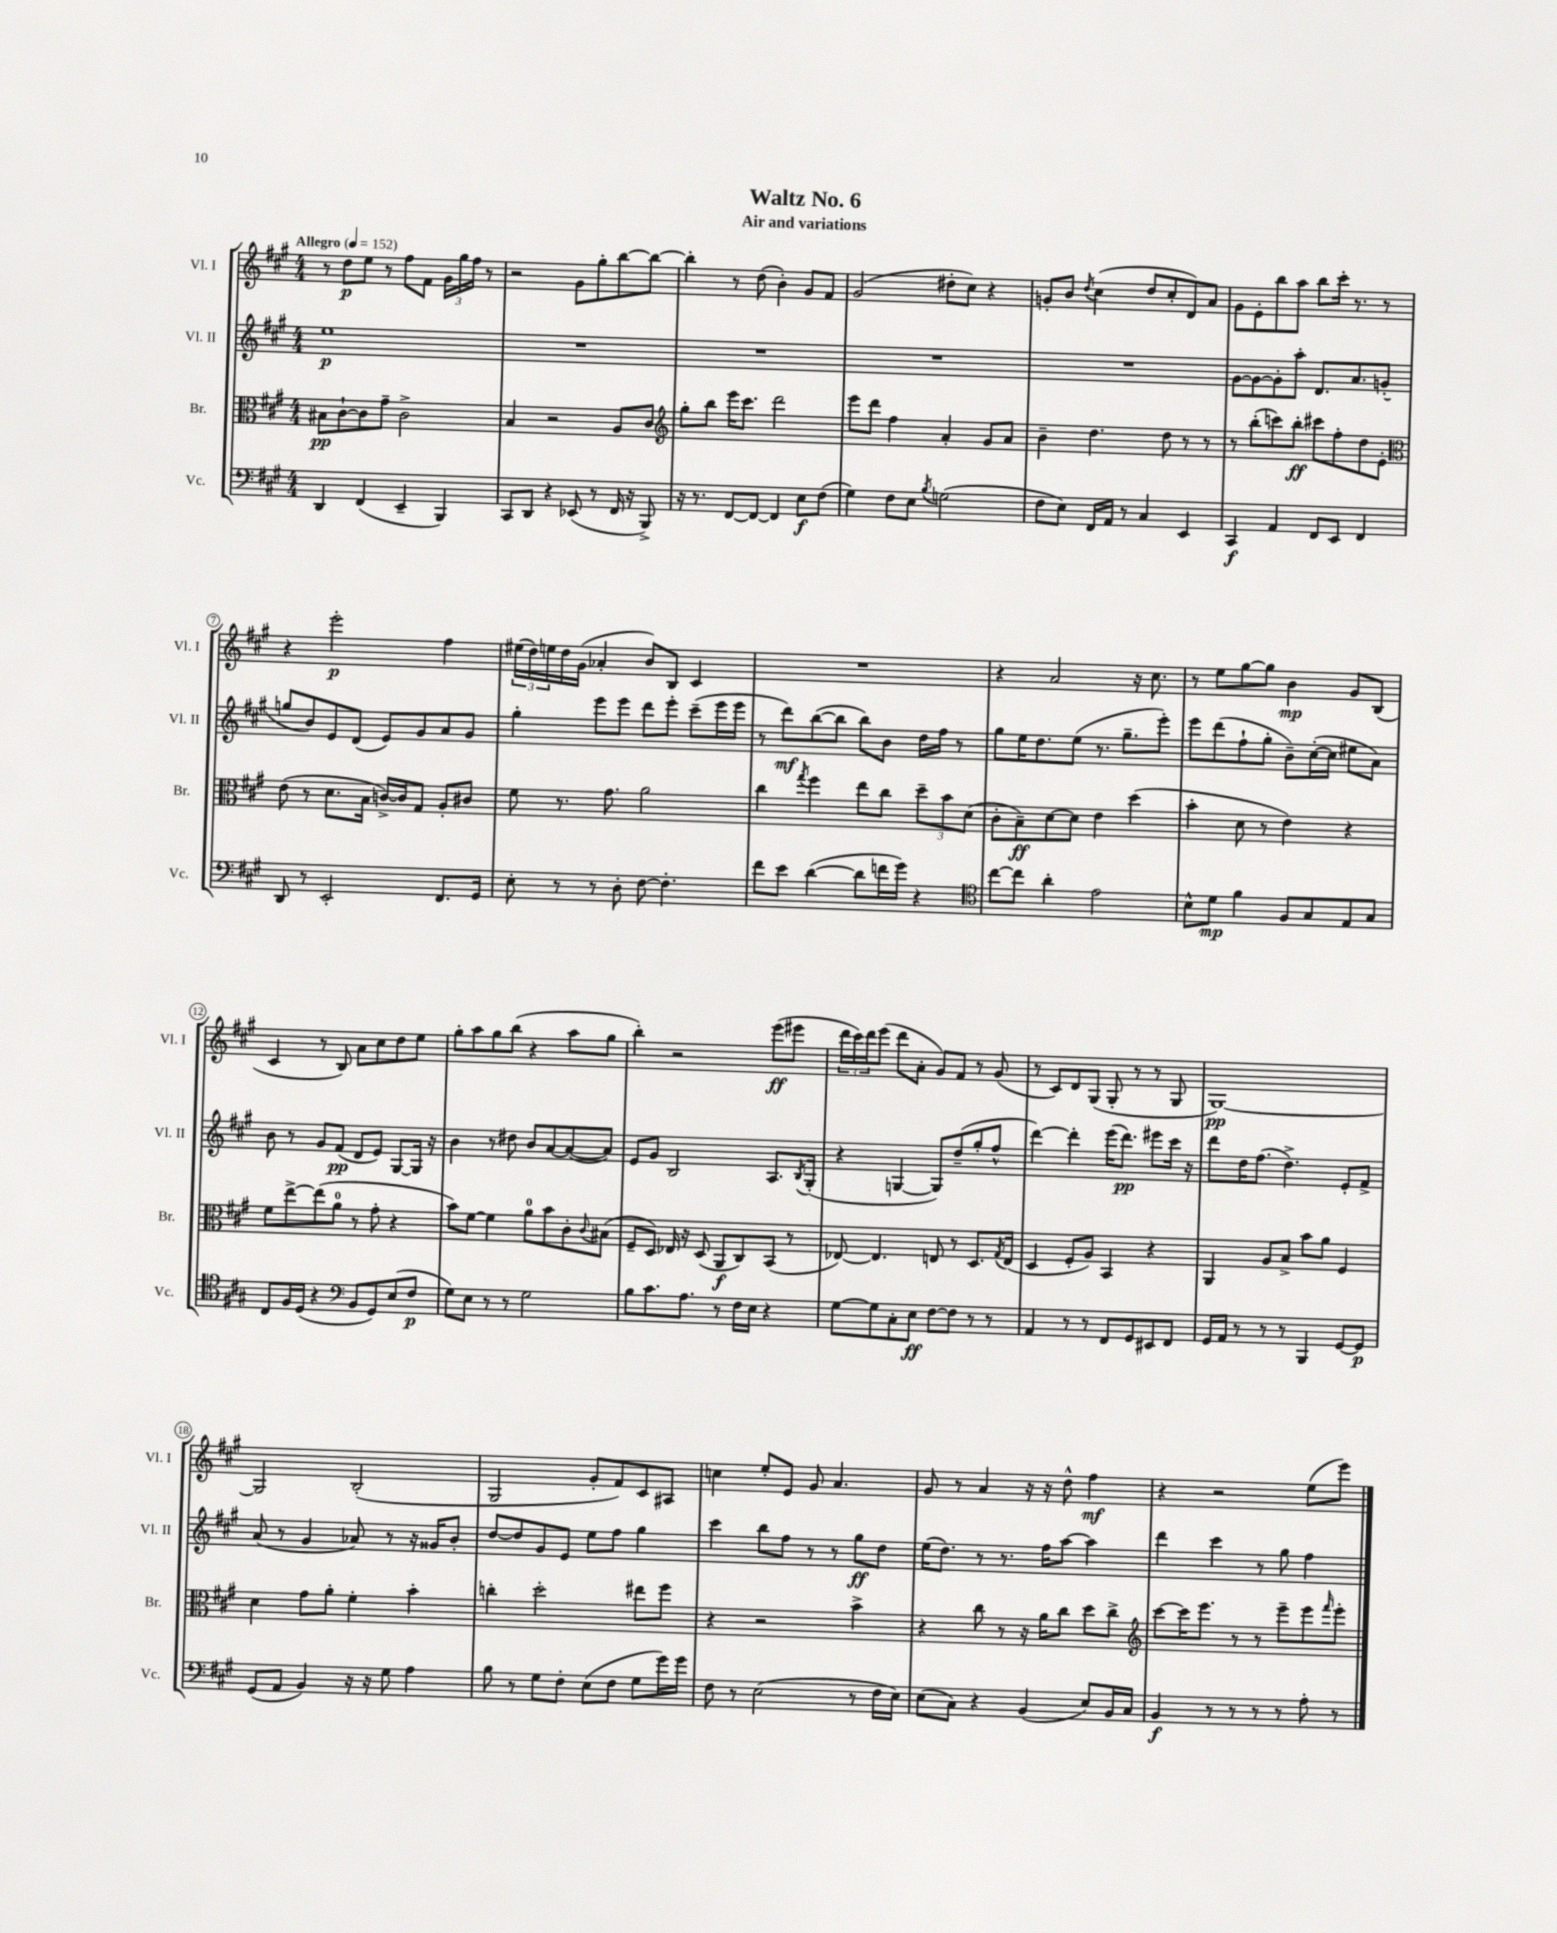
\header { title = "Waltz No. 6" subtitle = "Air and variations" }
<<
\new StaffGroup <<
\new Staff = "s0" \with { instrumentName = "Vl. I" shortInstrumentName = "Vl. I" } {
    \clef treble \key a \major \numericTimeSignature \time 4/4 \tempo "Allegro" 4 = 152
    r8 d''8\p e''8 r8 fis''8 fis'8 \tuplet 3/2 { gis'16 gis''16 fis''16 } r8 |
    r2 gis'8 gis''8-. b''8~ b''8~ |
    b''4-. r8 d''8( b'4-.) gis'8 fis'8 |
    gis'2( dis''8-. cis''8) r4 |
    g'8-. b'8 \acciaccatura { d''8 } cis''4( d''8 cis''8-. d'8) a'8 |
    gis'8 e'8-. b''8 a''8 b''8 cis'''16-. r8. r8 |
    r4 e'''2-.\p fis''4 |
    \tuplet 3/2 { eis''16( d''16) e''16 } d''16 gis'16( aes'4-. b'8) b8 cis'4 |
    R1 |
    r4 a'2 r16 cis''8. |
    r8 e''8 gis''8~ gis''8 b'4\mp gis'8 b8( |
    cis'4 r8 b8) a'8 cis''8 d''8 e''8 |
    gis''8-. a''8 gis''8 b''8( r4 a''8 gis''8 |
    b''4-.) r2 e'''8\ff( eis'''8 |
    \tuplet 3/2 { d'''16 cis'''16) d'''16 } e'''8( d'''8 a'8-. gis'8) fis'8 r8 gis'8( |
    r8 cis'8) d'8 gis8( gis8-. r8 r8 gis8 |
    gis1~\pp) |
    gis2 b2-.( |
    gis2 gis'8-. fis'8) cis'8 ais8 |
    c''4 e''8-. e'8 gis'8 a'4. |
    gis'8 r8 a'4 r16 r16 d''8-^ fis''4\mf |
    r4 r2 e''8( e'''8) \bar "|." |
}
\new Staff = "s1" \with { instrumentName = "Vl. II" shortInstrumentName = "Vl. II" } {
    \clef treble \key a \major \numericTimeSignature \time 4/4
    e''1\p |
    R1 |
    R1 |
    R1 |
    R1 |
    gis'8~ gis'8~ gis'8-. a''8-. d'8. a'8. g'8-.( |
    g''8 b'8) e'8 d'8( e'8) gis'8 a'8 gis'8 |
    gis''4-. e'''8 e'''8 d'''8 e'''8-. cis'''8--( e'''16 e'''16 |
    r8 d'''8\mf) b''8~( b''8 b''8) b'8 d''16 fis''16 r8 |
    gis''8 e''16 d''8. e''8( r8. gis''8.-- e'''8-.) |
    e'''8 d'''8( fis''8-! gis''8-. b'8--) cis''16~-.( cis''16 eis''8 a'8) |
    b'8 r8 gis'8 fis'8\pp( d'8 e'8) gis8~ gis16 r16 |
    b'4 r8 dis''8 b'8 a'8~ a'8~( a'8) |
    e'8 gis'8 b2 a8. \acciaccatura { b8 } gis16-.( |
    r4 g4~ g8) d''8--( gis''8-. fis''8-^ |
    d'''4~) d'''4-. e'''16( d'''8.\pp) eis'''8 cis'''16 r16 |
    d'''8 d''16 fis''8.( d''4.->) e'8-. fis'8-> |
    a'8( r8 gis'4 aes'8) r8 r16 gisis'16 b'8-. |
    d''8~ d''8 gis'8 e'8 e''8 fis''8 gis''4 |
    cis'''4 b''8 fis''8 r8 r8 gis''8\ff d''8 |
    e''16( d''8.) r8 r8. fis''16 a''8~ a''4 |
    d'''4 cis'''4 r8 gis''8 fis''4 \bar "|." |
}
\new Staff = "s2" \with { instrumentName = "Br." shortInstrumentName = "Br." } {
    \clef alto \key a \major \numericTimeSignature \time 4/4
    bis8\pp cis'8~-! cis'8 gis'8-- cis'2-> |
    b4 r2 a8 cis'8 |
    \clef treble gis''8-. b''8 e'''16 cis'''8. d'''2 |
    e'''8 d'''8 fis''4 a'4-. gis'8 a'8 |
    b'4-- d''4. d''8 r8 r8 |
    r8 b''8-.( c'''8) b''8-.\ff cis'''8 fis''8-. d''8 e'8-. |
    \clef alto e'8( r8 d'8. b16 c'16~->) c'16 gis8 a8-. cis'8 |
    fis'8 r8. gis'8. a'2 |
    cis''4 \acciaccatura { gis''8 } fis''4 e''8 cis''8 \tuplet 3/2 { d''8-- b'8 d'8( } |
    cis'8-. b8--\ff) d'8~ d'8 e'4 d''4( |
    b'4-. d'8 r8 e'4) r4 |
    fis'8 e''8~-> e''8( a'8-0 r8 gis'8-. r4 |
    b'8) fis'8~ fis'4 a'8-0 b'8 cis'8-. \appoggiatura { cis'8 } bis8( |
    fis8-- d8) ees16 r16 d8( a,8\f cis8) b,8( r8 |
    ees8~) ees4. e8 r8 d8. \acciaccatura { gis8 } e16( |
    d4 fis8-. a8) b,4 r4 |
    a,4 a8 b8-> b'8 a'8 fis4 |
    d'4 gis'8 a'8-. fis'4-. b'4-. |
    c''4-. d''2-. eis''8 fis''8 |
    r4 r2 b'4-> |
    r4 cis''8 r8 r16 a'16 cis''8 d''8 cis''8-> |
    \clef treble cis'''8~ cis'''16 e'''8. r8 r8 e'''8-- e'''8 \grace { fis'''16 } e'''8-. \bar "|." |
}
\new Staff = "s3" \with { instrumentName = "Vc." shortInstrumentName = "Vc." } {
    \clef bass \key a \major \numericTimeSignature \time 4/4
    d,4 fis,4( e,4-- b,,4) |
    cis,8 d,8 r4 ees,8( r8 fis,16 r16 b,,8->) |
    r16 r8. fis,8~ fis,8~ fis,4 e8\f fis8( |
    gis4) fis8 e8 \acciaccatura { b8 } g2( |
    fis8 e8) fis,16 a,16 r8 cis4 e,4 |
    cis,4\f a,4 fis,8 e,8 fis,4 |
    d,8 r8 e,2-. fis,8. gis,16 |
    e8-. r8 r8 d8-. fis8~ fis4.-. |
    fis'8 e'8 d'4~( d'8 f'16 gis'16) r4 |
    \clef tenor cis''8~ cis''8 a'4-. e'2 |
    b8-^ d'8\mp fis'4 fis8 gis8 e8 gis8 |
    cis8 fis16 d16( r4 \clef bass b,8 gis,8) e8( fis8\p |
    gis8) e8 r8 r8 gis2 |
    b8 cis'8. a8. r8 fis16 e16 r4 |
    gis8~ gis8 cis8-. e8\ff fis8~ fis8 r8 r8 |
    a,4 r8 r8 fis,8 gis,8 eis,8 fis,8 |
    gis,16 a,16 r8 r8 r8 b,,4 gis,8~ gis,8\p |
    gis,8( a,8 b,4) r16 r16 gis8 a4 |
    b8 r8 gis8 fis8-. e8( fis8 gis8 gis'16) gis'16 |
    fis8 r8 e2( r8 fis16 e16) |
    e8( cis8) r4 b,4( e8) b,16 cis16 |
    b,4\f r8 r8 r8 r8 a8-. r8 \bar "|." |
}
>>
>>
\layout { \context { \Score \override BarNumber.stencil = #(make-stencil-circler 0.1 0.3 ly:text-interface::print) } }
